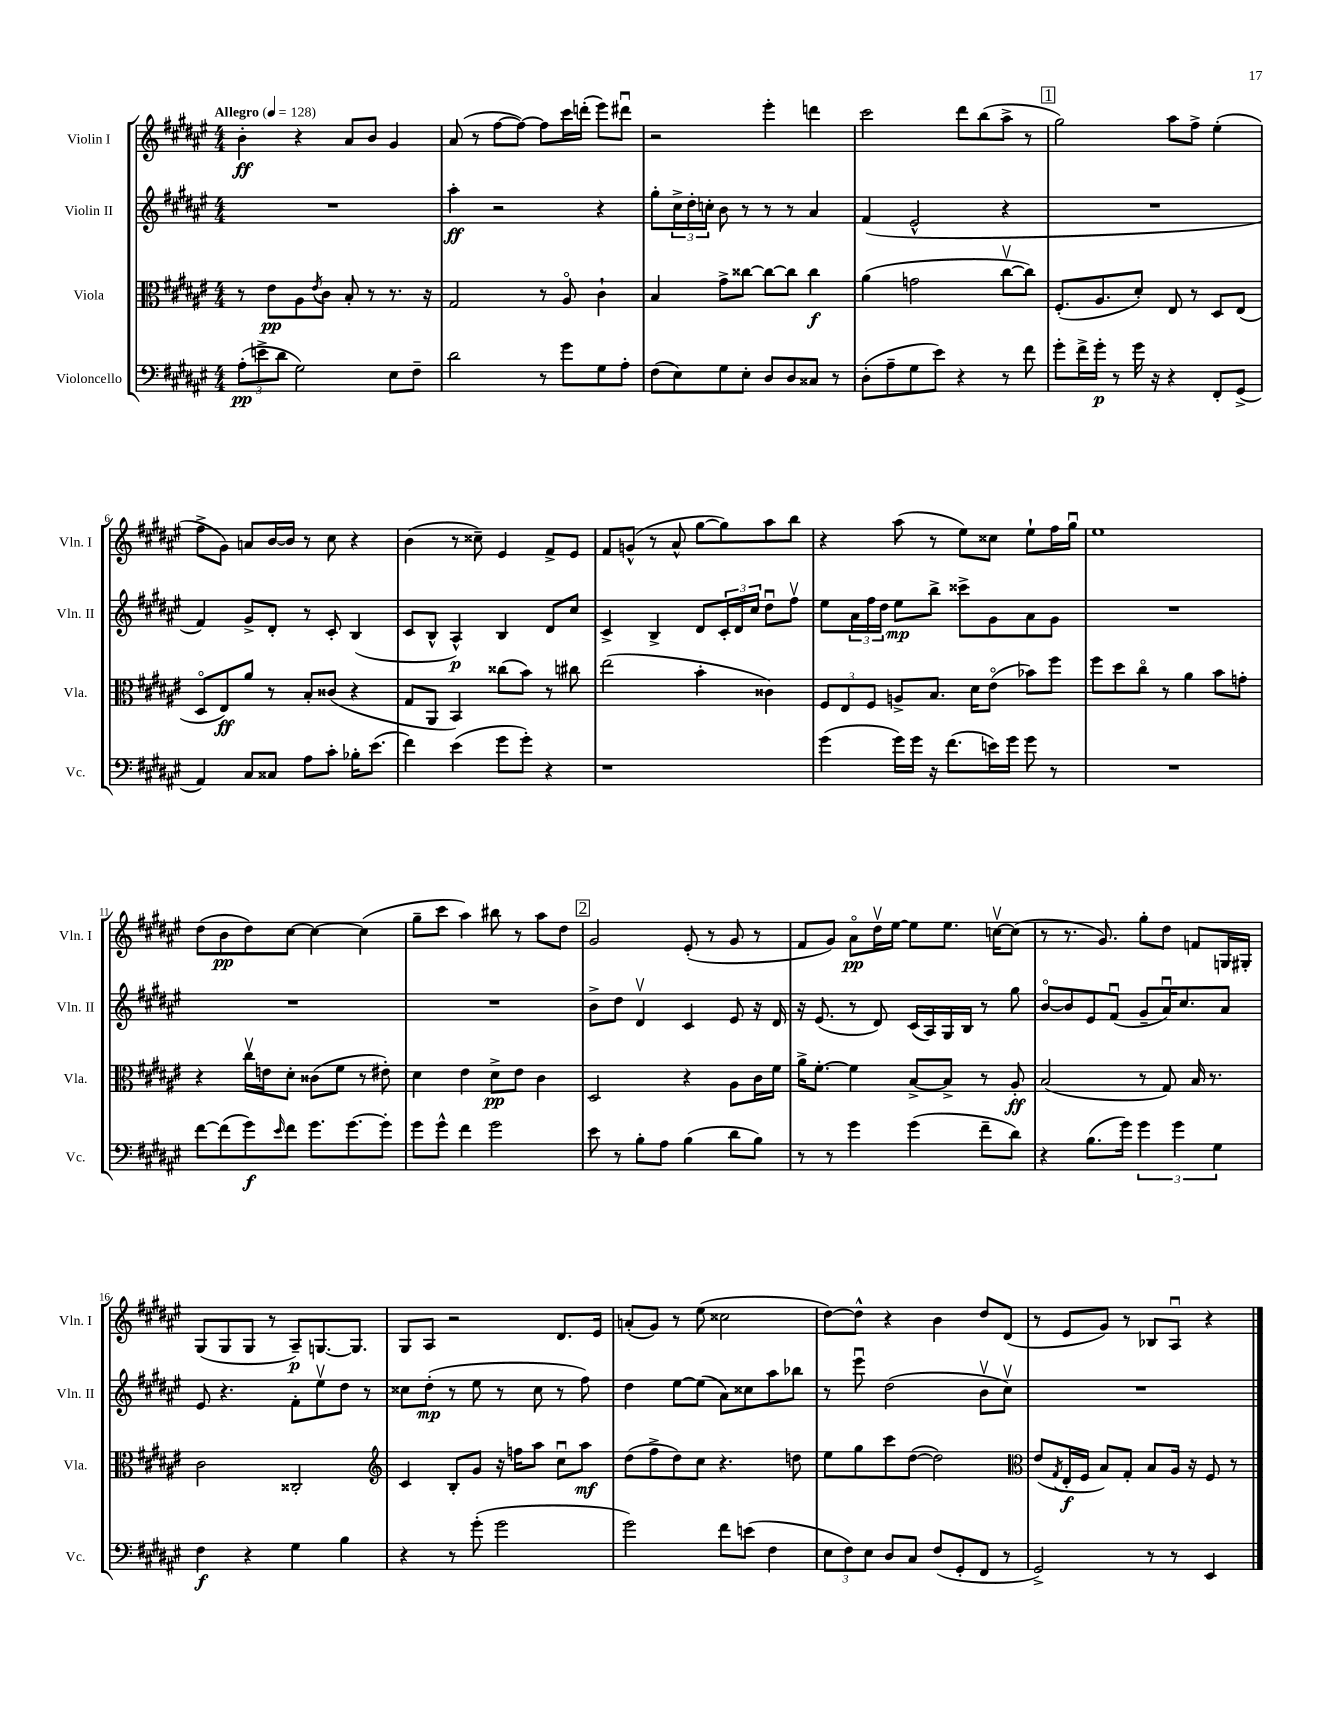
<<
\new StaffGroup <<
\new Staff = "s0" \with { instrumentName = "Violin I" shortInstrumentName = "Vln. I" } {
    \clef treble \key fis \major \numericTimeSignature \time 4/4 \tempo "Allegro" 4 = 128
    b'4-.\ff r4 ais'8 b'8 gis'4 |
    ais'8( r8 fis''8~ fis''8~) fis''8 cis'''16 d'''16-.( eis'''8) dis'''8\downbow |
    r2 eis'''4-. d'''4 |
    cis'''2 dis'''8 b''8( ais''8-> r8 |
    \mark \markup { \box "1" } gis''2) ais''8 fis''8-> eis''4-.( |
    fis''8-> gis'8) a'8 b'16~ b'16 r8 cis''8 r4 |
    b'4( r8 cisis''8--) eis'4 fis'8-> eis'8 |
    fis'8 g'8-^( r8 ais'8-^ gis''8~ gis''8) ais''8 b''8 |
    r4 ais''8( r8 eis''8) cisis''8 eis''8-! fis''16 gis''16\downbow |
    eis''1 |
    dis''8( b'8\pp dis''8) cis''8~ cis''4~ cis''4( |
    gis''8-- cis'''8 ais''4) bis''8 r8 ais''8 dis''8 |
    \mark \markup { \box "2" } gis'2 eis'8-.( r8 gis'8 r8 |
    fis'8 gis'8) ais'8\flageolet\pp dis''16\upbow eis''16~ eis''8 eis''8. c''16~\upbow c''8( |
    r8 r8. gis'8.) gis''8-. dis''8 f'8 g16 gis16-. |
    gis8( gis8 gis8 r8 ais8--\p) g8.~ g8. |
    gis8 ais8 r2 dis'8. eis'16 |
    a'8-.( gis'8) r8 eis''8( cisis''2 |
    dis''8~) dis''8-^ r4 b'4 dis''8 dis'8( |
    r8 eis'8 gis'8) r8 bes8 ais8\downbow r4 \bar "|." |
}
\new Staff = "s1" \with { instrumentName = "Violin II" shortInstrumentName = "Vln. II" } {
    \clef treble \key fis \major \numericTimeSignature \time 4/4
    R1 |
    ais''4-.\ff r2 r4 |
    gis''8-. \tuplet 3/2 { cis''16-> dis''16-. c''16-. } b'8 r8 r8 r8 ais'4 |
    fis'4( eis'2-^ r4 |
    \mark \markup { \box "1" } R1 |
    fis'4) gis'8-> dis'8-. r8 cis'8-. b4( |
    cis'8 b8-^ ais4-^\p) b4 dis'8 cis''8 |
    cis'4-> b4-> dis'8 \tuplet 3/2 { cis'16-. dis'16 cis''16 } dis''8\downbow fis''8\upbow |
    eis''8 \tuplet 3/2 { ais'16 fis''16 dis''16 } eis''8\mp b''8-> cisis'''8-> gis'8 ais'8 gis'8 |
    R1 |
    R1 |
    R1 |
    \mark \markup { \box "2" } b'8-> dis''8 dis'4\upbow cis'4 eis'8 r16 dis'16 |
    r16 eis'8.( r8 dis'8) cis'16( ais16) gis16 b16 r8 gis''8 |
    b'8~\flageolet b'8 eis'8 fis'8\downbow( gis'8-- ais'16\downbow) cis''8. ais'8 |
    eis'8 r4. fis'8-. eis''8\upbow dis''8 r8 |
    cisis''8 dis''8-.\mp( r8 eis''8 r8 cisis''8 r8 fis''8) |
    dis''4 eis''8~ eis''8( ais'8) cisis''8 ais''8 bes''8 |
    r8 eis'''8\downbow dis''2( b'8\upbow cis''8\upbow) |
    R1 \bar "|." |
}
\new Staff = "s2" \with { instrumentName = "Viola" shortInstrumentName = "Vla." } {
    \clef alto \key fis \major \numericTimeSignature \time 4/4
    r8 eis'8\pp ais8 \acciaccatura { eis'8 } cis'8 b8-. r8 r8. r16 |
    gis2 r8 ais8\flageolet cis'4-! |
    b4 gis'8-> cisis''8~ cisis''8~ cisis''8 cisis''4\f |
    ais'4( g'2 cis''8~\upbow cis''8) |
    \mark \markup { \box "1" } fis8.-.( ais8. dis'8-.) eis8 r8 dis8 eis8( |
    dis8\flageolet eis8\ff) ais'8 r8 b8-. cisis'8( r4 |
    gis8 ais,8 b,4) cisis''8( b'8) r8 cis''8 |
    eis''2( b'4-. cisis'4) |
    \tuplet 3/2 { fis8 eis8 fis8 } a8-> b8. dis'16 eis'8\flageolet( bes'8) fis''8 |
    fis''8 dis''8 cis''8\flageolet r8 ais'4 b'8 g'8-. |
    r4 cis''16\upbow e'16 dis'8-. cisis'8( fis'8 r8 eis'8-.) |
    dis'4 eis'4 dis'8->\pp eis'8 cis'4 |
    \mark \markup { \box "2" } dis2 r4 ais8 cis'16 fis'16 |
    ais'16-> fis'8.~-. fis'4 b8~-> b8-> r8 ais8-.\ff |
    b2( r8 gis8) b16 r8. |
    cis'2 cisis2-. |
    \clef treble cis'4 b8-. gis'8 r16 f''16 ais''8 cis''8\downbow ais''8\mf |
    dis''8( fis''8-> dis''8) cis''8 r4. d''8 |
    eis''8 gis''8 cis'''8 dis''8~( dis''2) |
    \clef alto eis'8( \acciaccatura { gis8 } eis16-.\f fis16 b8) gis8-. b8 ais16 r16 fis8 r8 \bar "|." |
}
\new Staff = "s3" \with { instrumentName = "Violoncello" shortInstrumentName = "Vc." } {
    \clef bass \key fis \major \numericTimeSignature \time 4/4
    \tuplet 3/2 { ais8-.\pp( e'8-> dis'8 } gis2) eis8 fis8-- |
    dis'2 r8 gis'8 gis8 ais8-. |
    fis8( eis8) gis8 eis8-. dis8 dis8 cisis8 r8 |
    dis8-.( ais8-- gis8 eis'8) r4 r8 fis'8 |
    \mark \markup { \box "1" } gis'8-. fis'16-> gis'16-.\p r8 gis'16 r16 r4 fis,8-. gis,8->( |
    ais,4) cis8 cisis8 ais8 cis'8-. bes16-. eis'8.( |
    fis'4) eis'4( gis'8 gis'8-.) r4 |
    r1 |
    gis'4( gis'16) gis'16 r16 fis'8.( e'16) gis'16 gis'8 r8 |
    R1 |
    fis'8~ fis'8( gis'8\f) \grace { eis'16 } fis'8 gis'8. gis'8.~ gis'8-. |
    gis'8 gis'8-^ fis'4 gis'2 |
    \mark \markup { \box "2" } eis'8 r8 b8-. ais8 b4( dis'8 b8) |
    r8 r8 gis'4 gis'4( fis'8-- dis'8) |
    r4 b8.( gis'16) \tuplet 3/2 { gis'4 gis'4 gis4 } |
    fis4\f r4 gis4 b4 |
    r4 r8 gis'8-.( gis'2 |
    gis'2) fis'8 e'8( fis4 |
    \tuplet 3/2 { eis8 fis8) eis8 } dis8 cis8 fis8( gis,8-. fis,8 r8 |
    gis,2->) r8 r8 eis,4 \bar "|." |
}
>>
>>
